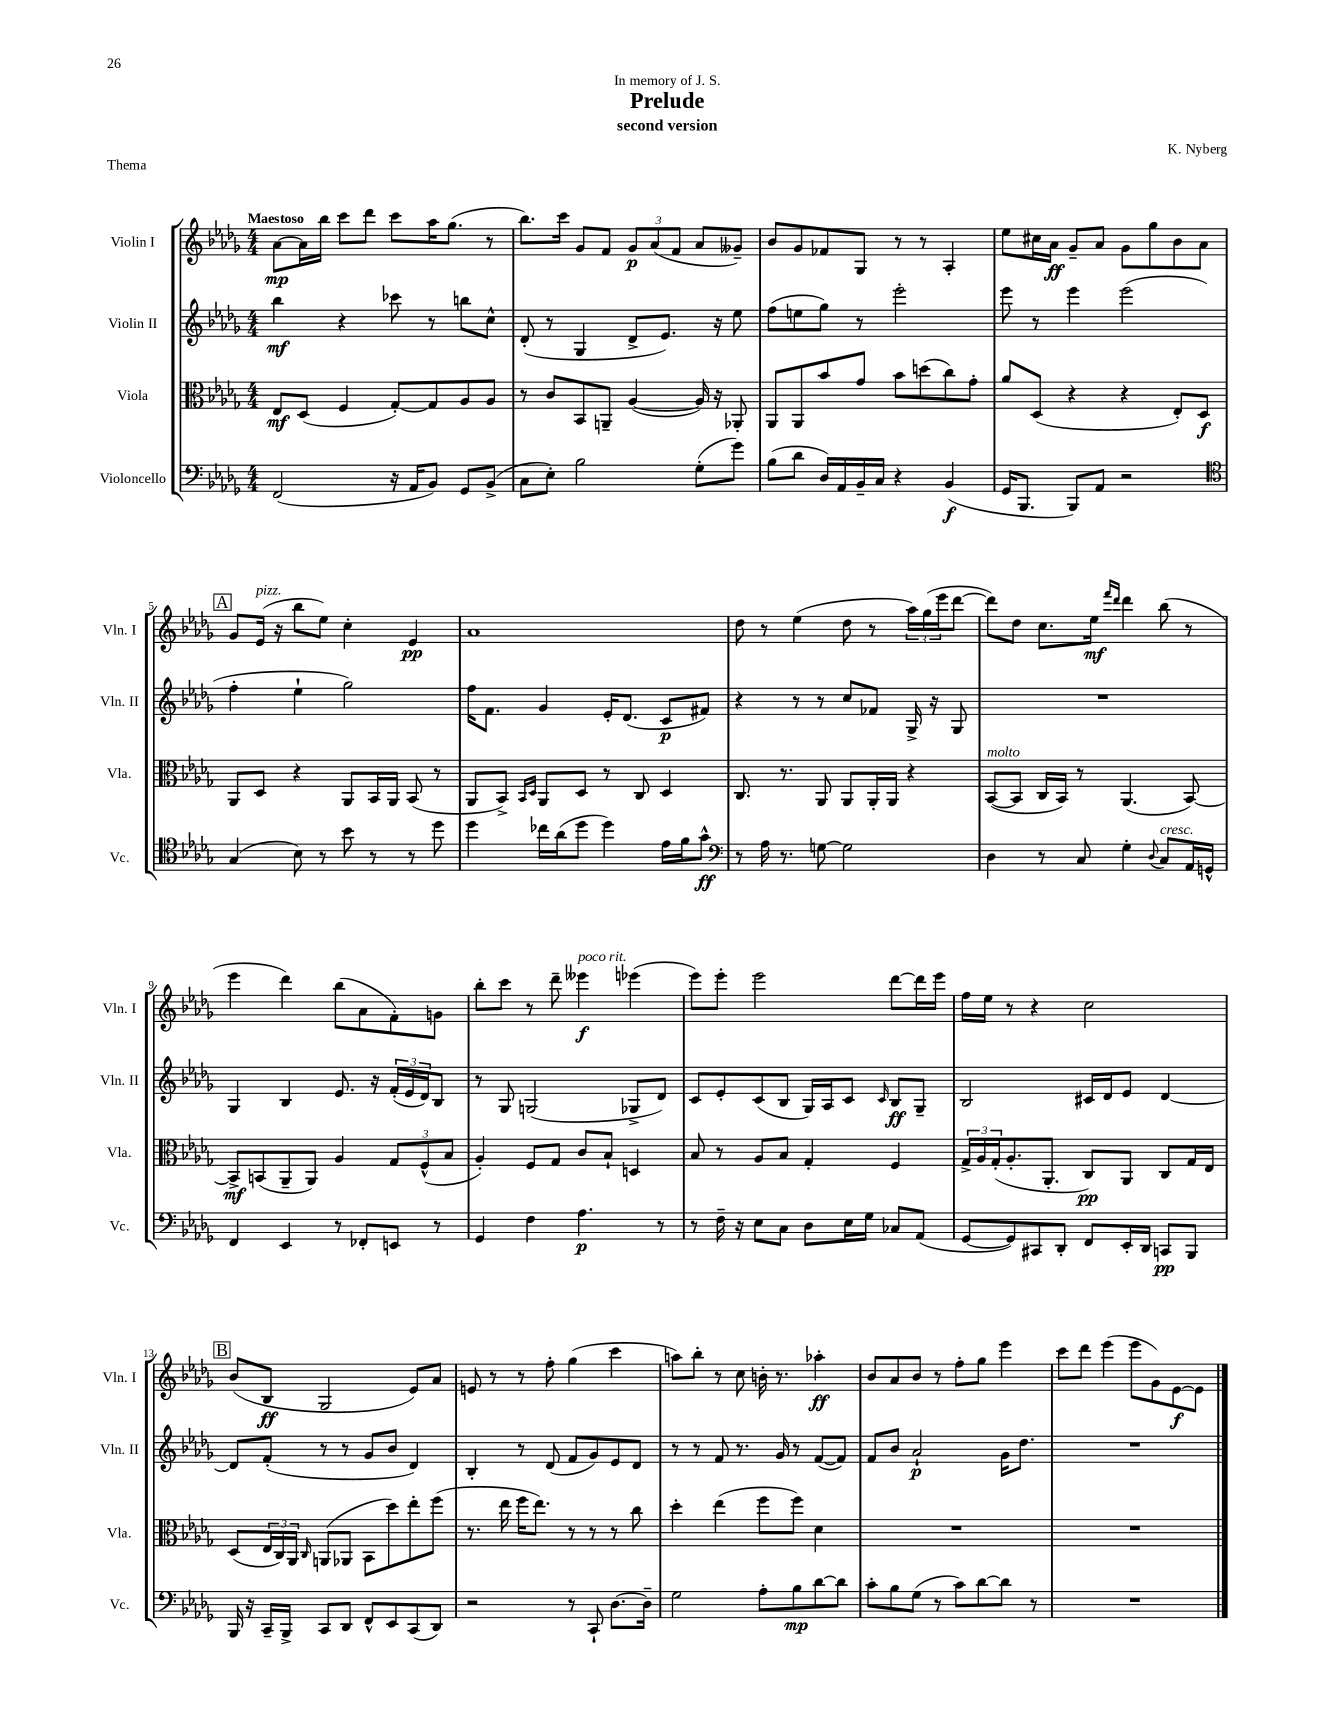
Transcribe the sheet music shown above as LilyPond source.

\header { title = "Prelude" composer = "K. Nyberg" subtitle = "second version" dedication = "In memory of J. S." piece = "Thema" }
<<
\new StaffGroup <<
\new Staff = "s0" \with { instrumentName = "Violin I" shortInstrumentName = "Vln. I" } {
    \clef treble \key des \major \numericTimeSignature \time 4/4 \tempo "Maestoso"
    aes'8~\mp aes'16 bes''16 c'''8 des'''8 c'''8 aes''16 ges''8.( r8 |
    bes''8.) c'''16 ges'8 f'8 \tuplet 3/2 { ges'8\p aes'8( f'8 } aes'8 geses'8--) |
    bes'8 ges'8 fes'8 ges8 r8 r8 aes4-. |
    ees''8 cis''16 aes'16\ff ges'8-- aes'8 ges'8 ges''8 bes'8 aes'8 |
    \mark \markup { \box "A" } ges'8 ees'16^\markup { \italic "pizz." }( r16 bes''8 ees''8) c''4-. ees'4\pp |
    aes'1 |
    des''8 r8 ees''4( des''8 r8 \tuplet 3/2 { aes''16) ges''16( ees'''16 } des'''8~ |
    des'''8) des''8 c''8. ees''16\mf \grace { f'''16 des'''16 } des'''4 bes''8( r8 |
    ees'''4 des'''4) bes''8( aes'8 f'8-.) g'8 |
    bes''8-. c'''8 r8 des'''8-- eeses'''4\f^\markup { \italic "poco rit." } ees'''4( |
    ees'''8) ees'''8-. ees'''2 des'''8~ des'''16 ees'''16 |
    f''16 ees''16 r8 r4 c''2 |
    \mark \markup { \box "B" } bes'8( bes8\ff ges2 ees'8) aes'8 |
    e'8 r8 r8 f''8-. ges''4( c'''4 |
    a''8) bes''8-. r8 c''8 b'16-. r8. aes''4-.\ff |
    bes'8 aes'8 bes'8 r8 f''8-. ges''8 ees'''4 |
    c'''8 des'''8 ees'''4( ees'''8 ges'8) ees'8~\f ees'8 \bar "|." |
}
\new Staff = "s1" \with { instrumentName = "Violin II" shortInstrumentName = "Vln. II" } {
    \clef treble \key des \major \numericTimeSignature \time 4/4
    bes''4\mf r4 ces'''8 r8 b''8 c''8-^ |
    des'8-.( r8 ges4 des'8-> ees'8.) r16 ees''8 |
    f''8( e''8 ges''8) r8 ees'''2-. |
    ees'''8 r8 ees'''4 ees'''2( |
    \mark \markup { \box "A" } f''4-. ees''4-! ges''2) |
    f''16 f'8. ges'4 ees'16-. des'8.( c'8\p fis'8) |
    r4 r8 r8 c''8 fes'8 ges16-> r16 ges8 |
    R1 |
    ges4 bes4 ees'8. r16 \tuplet 3/2 { f'16-.( ees'16 des'16) } bes8 |
    r8 ges8 g2( ges8-> des'8) |
    c'8 ees'8-. c'8( bes8 ges16) aes16 c'8 \grace { c'16 } bes8\ff ges8-- |
    bes2 cis'16 des'16 ees'8 des'4~ |
    \mark \markup { \box "B" } des'8 f'8-.( r8 r8 ges'8 bes'8 des'4) |
    bes4-. r8 des'8( f'8 ges'8) ees'8 des'8 |
    r8 r8 f'8 r8. ges'16 r8 f'8~( f'8) |
    f'8 bes'8 aes'2-!\p ges'16 des''8. |
    R1 \bar "|." |
}
\new Staff = "s2" \with { instrumentName = "Viola" shortInstrumentName = "Vla." } {
    \clef alto \key des \major \numericTimeSignature \time 4/4
    ees8\mf des8( f4 ges8~-.) ges8 aes8 aes8 |
    r8 c'8 bes,8 a,8-- aes4~( aes16) r16 aes,8-. |
    aes,8 aes,8 bes'8 ges'8 bes'8 d''8( c''8) ges'8-. |
    aes'8 des8( r4 r4 ees8-.) des8\f |
    \mark \markup { \box "A" } aes,8 des8 r4 aes,8 bes,16 aes,16 bes,8( r8 |
    aes,8 bes,8->) \grace { bes,16 des16 } aes,8 des8 r8 c8 des4 |
    c8. r8. aes,8 aes,8 aes,16-. aes,16 r4 |
    bes,8~^\markup { \italic "molto" }( bes,8 c16 bes,16) r8 aes,4.( bes,8~) |
    bes,8->\mf b,8( aes,8-- aes,8) aes4 \tuplet 3/2 { ges8 f8-^( bes8 } |
    aes4-.) f8 ges8 c'8 bes8-! d4 |
    bes8 r8 aes8 bes8 ges4-. f4 |
    \tuplet 3/2 { ges16-> aes16 ges16-.( } aes8.-. aes,8.-. c8\pp) aes,8 c8 ges16 ees16 |
    \mark \markup { \box "B" } des8( \tuplet 3/2 { ees16 c16) aes,16 } \grace { c16 } a,8( aes,8 bes,8 des''8) ees''8-. f''8( |
    r8. ees''16 f''16 ees''8.) r8 r8 r8 c''8 |
    des''4-. ees''4( f''8 f''8) des'4 |
    R1 |
    R1 \bar "|." |
}
\new Staff = "s3" \with { instrumentName = "Violoncello" shortInstrumentName = "Vc." } {
    \clef bass \key des \major \numericTimeSignature \time 4/4
    f,2( r16 aes,16 bes,8) ges,8 bes,8->( |
    c8 ees8-.) bes2 ges8-.( ges'8) |
    bes8( des'8 des16) aes,16 bes,16-- c16 r4 bes,4\f( |
    ges,16 bes,,8. bes,,8) aes,8 r2 |
    \mark \markup { \box "A" } \clef tenor ges4( bes8) r8 bes'8 r8 r8 des''8 |
    des''4 ces''16 aes'16( des''8 des''4) ees'16 f'16 ges'8-^\ff |
    \clef bass r8 aes16 r8. g8~ g2 |
    des4 r8 c8 ges4-. \appoggiatura { des8 } c8^\markup { \italic "cresc." } aes,16 g,16-^ |
    f,4 ees,4 r8 fes,8-. e,8 r8 |
    ges,4 f4 aes4.\p r8 |
    r8 f16-- r16 ees8 c8 des8 ees16 ges16 ces8 aes,8( |
    ges,8~ ges,8) cis,8 des,8-. f,8 ees,16-. des,16 c,8\pp bes,,8 |
    \mark \markup { \box "B" } bes,,16 r16 c,16-- bes,,16-> c,8 des,8 f,8-^ ees,8 c,8( des,8) |
    r2 r8 c,8-! des8.~ des16-- |
    ges2 aes8-. bes8\mp des'8~ des'8 |
    c'8-. bes8 ges8( r8 c'8) des'8~ des'8 r8 |
    R1 \bar "|." |
}
>>
>>
